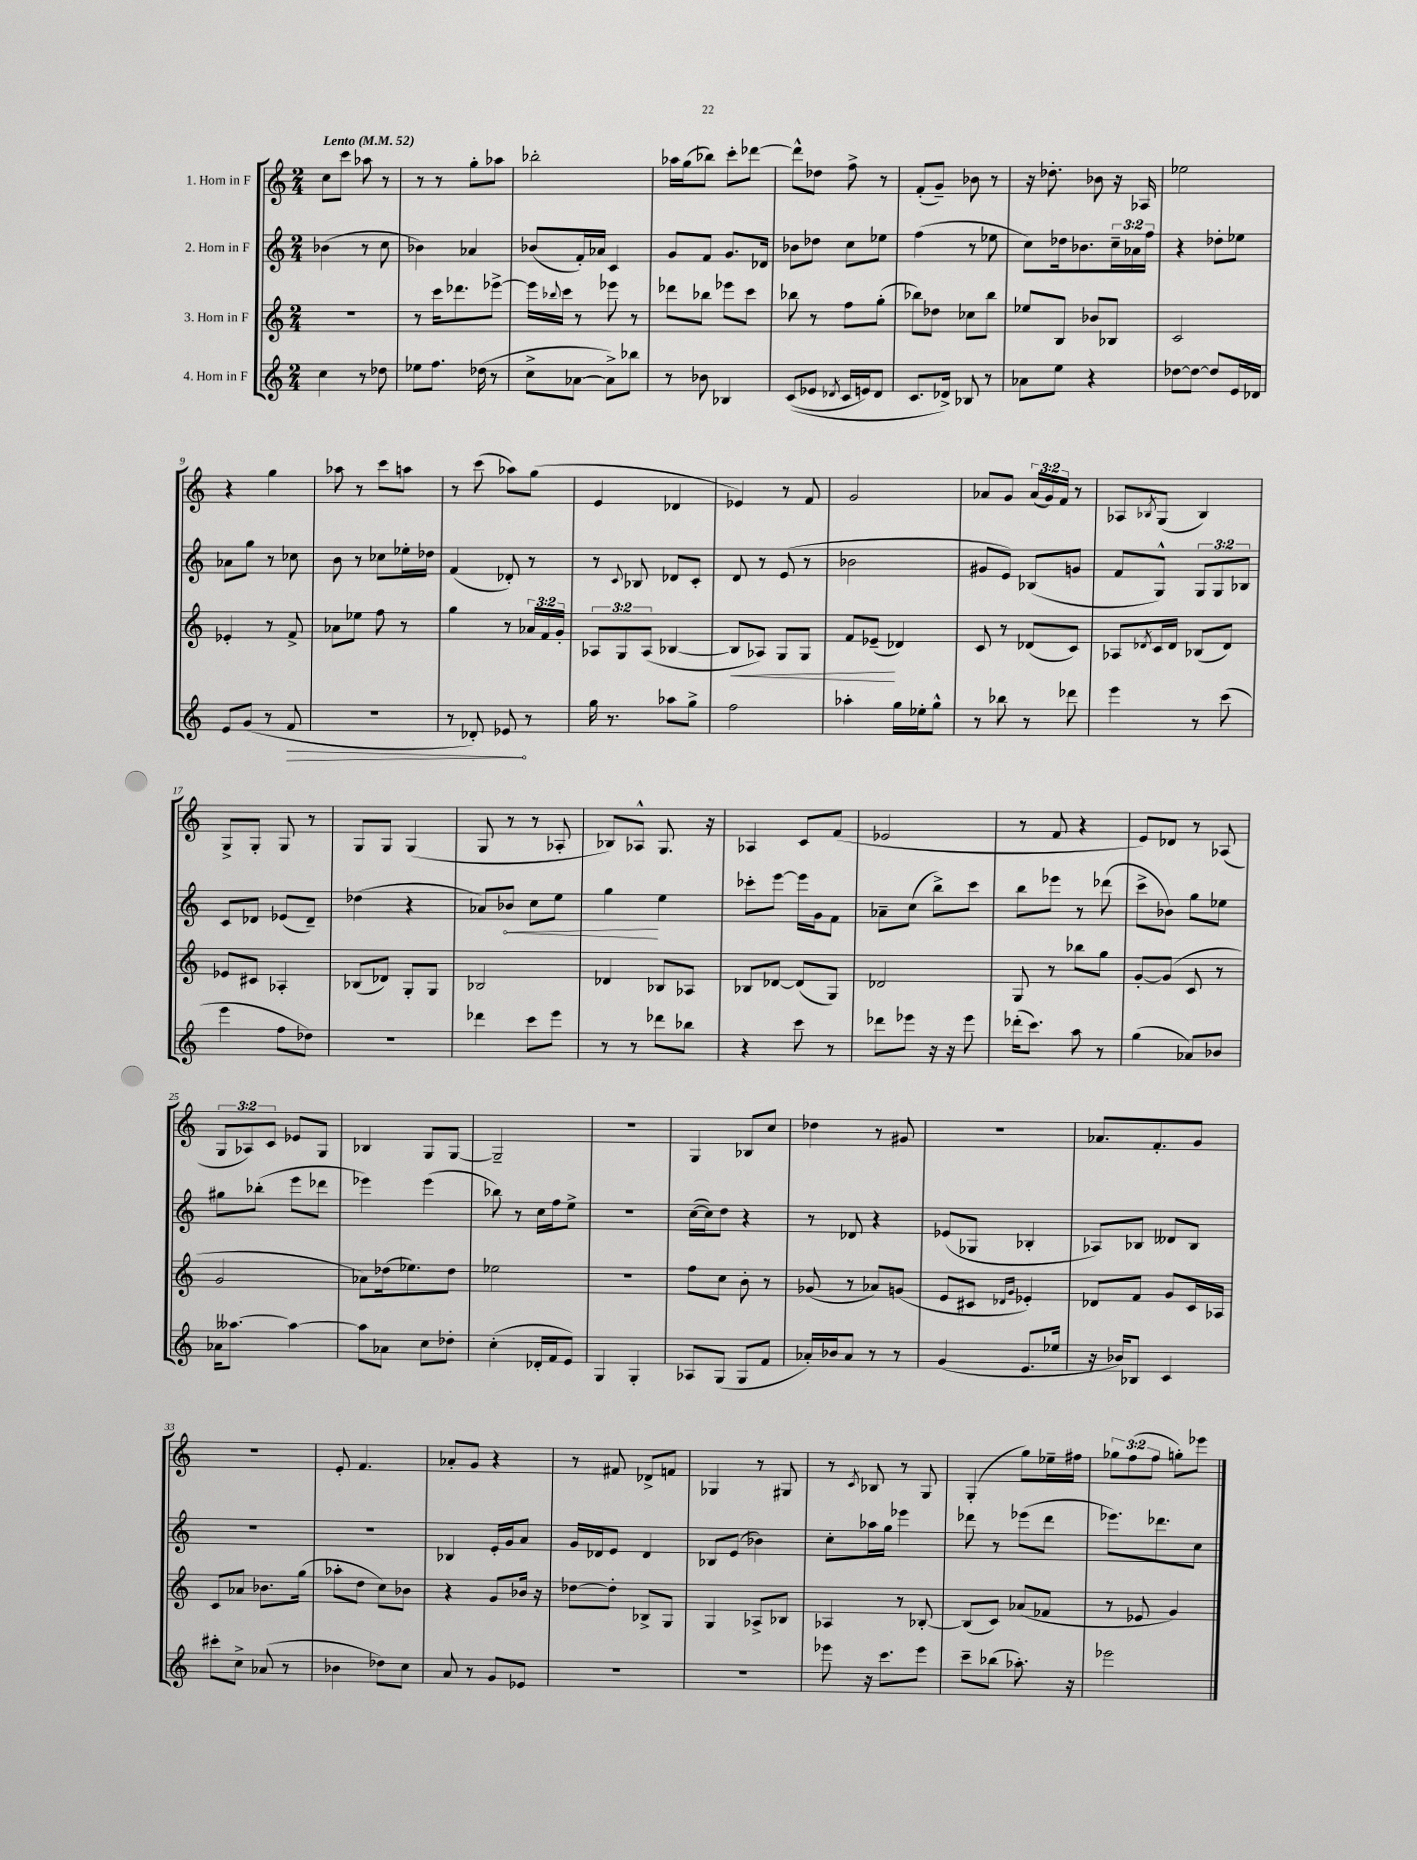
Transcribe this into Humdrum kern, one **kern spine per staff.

**kern	**dynam	**kern	**dynam	**kern	**dynam	**kern
*part4	*part4	*part3	*part3	*part2	*part2	*part1
*staff4	*staff4	*staff3	*staff3	*staff2	*staff2	*staff1
*I"4. Horn in F	*	*I"3. Horn in F	*	*I"2. Horn in F	*	*I"1. Horn in F
*clefG2	*	*clefG2	*	*clefG2	*	*clefG2
*k[]	*	*k[]	*	*k[]	*	*k[]
*M2/4	*	*M2/4	*	*M2/4	*	*M2/4
*MM52	*	*MM52	*	*MM52	*	*MM52
=1	=1	=1	=1	=1	=1	=1
!	!	!	!	!	!	!LO:TX:a:B:t=Lento
4cc\	.	2r	.	(4b-X\	.	8cc\L
.	.	.	.	.	.	8ccc\J
8r	.	.	.	8r	.	8aa-X\
8dd-X\	.	.	.	8cc\	.	8r
=2	=2	=2	=2	=2	=2	=2
8ee-X\L	.	8r	.	4b-X\)	.	8r
8.ff\J	.	16ccc\KL	.	.	.	8r
.	.	8.ddd-X\	.	.	.	.
.	.	.	.	4a-X/	.	8gg'\L
(16dd-X\	.	.	.	.	.	.
8r	.	[8eee-X^\J	.	.	.	8aa-X\J
=3	=3	=3	=3	=3	=3	=3
8cc^\L	.	16eee-\LL]	.	(8b-X/L	.	2bb-X'\
.	.	8qqbb-X/	.	.	.	.
.	.	16ccc\JJ	.	.	.	.
[8a-X\J	.	8r	.	16f'/L)	.	.
.	.	.	.	16a-X/JJ	.	.
8a-^\L])	.	8eee-X\	.	4c/	.	.
8bb-X\J	.	8r	.	.	.	.
=4	=4	=4	=4	=4	=4	=4
8r	.	8ddd-X\L	.	8g/L	.	16aa-X\LL
.	.	.	.	.	.	(16gg\J
8b-X\	.	8bb-X\J	.	8f/J	.	8bb-X\J)
4B-X/	.	8eee-X\L	.	8.g/L	.	8ccc'\L
.	.	8ccc\J	.	.	.	[8ddd-X\J
.	.	.	.	16d-X/Jk	.	.
=5	=5	=5	=5	=5	=5	=5
((8c/L	.	8bb-X\	.	8b-X\L	.	8ddd-^^\L]
8e-X/J	.	8r	.	8dd-X\J	.	8dd-X\J
8qd-X/	.	.	.	.	.	.
16c/LL	.	8ff\L	.	8cc\L	.	8ff^\
16en/J)	.	.	.	.	.	.
8d-/J	.	(8gg'\J	.	8ee-X\J	.	8r
=6	=6	=6	=6	=6	=6	=6
8.c/L	.	8bb-X\L)	.	(4ff\	.	(8f'/L
.	.	8dd-X\J	.	.	.	8g~/J)
16d-X^/Jk)	.	.	.	.	.	.
8B-X/	.	8cc-X\L	.	8r	.	8b-X\
8r	.	8bb-\J	.	8ee-X\	.	8r
=7	=7	=7	=7	=7	=7	=7
8a-X\L	.	8ee-X/L	.	8cc\L)	.	16r
.	.	.	.	.	.	8.dd-X'\
8ee\J	.	8B/J	.	16dd-X\k	.	.
.	.	.	.	8.b-X\	.	.
4r	.	8b-X/L	.	.	.	8b-X\
.	.	8B-X/J	.	24cc~\L	.	16r
.	.	.	.	24a-X\	.	.
.	.	.	.	.	.	16A-X/
.	.	.	.	24ff\JJ	.	.
=8	=8	=8	=8	=8	=8	=8
[8dd-X\L	.	2c/	.	4r	.	2ee-X\
8dd-\J_	.	.	.	.	.	.
8dd-/L]	.	.	.	8dd-X'\L	.	.
16e/L	.	.	.	8ee-X\J	.	.
16d-X/JJ	.	.	.	.	.	.
!!LO:LB:g=z
=9	=9	=9	=9	=9	=9	=9
8e/L	.	4e-X'/	.	8a-X\L	.	4r
(8g/J	.	.	.	8gg\J	.	.
8r	.	8r	.	8r	.	4gg\
!	!LO:HP:b	!	!	!	!	!
8f/	>	8f^/	.	8cc-X\	.	.
=10	=10	=10	=10	=10	=10	=10
2r	.	8a-X\L	.	8b\	.	8aa-X\
.	.	8ee-X\J	.	8r	.	8r
.	.	8ff\	.	8cc-X\L	.	8ccc\L
.	.	8r	.	16ee-X'\L	.	8aan\J
.	.	.	.	16dd-X\JJ	.	.
=11	=11	=11	=11	=11	=11	=11
8r	.	4gg\	.	(4f/	.	8r
8d-X'/)	.	.	.	.	.	(8ccc\
8e-X/	.	8r	.	8d-X'/)	.	8aa-X\L)
8r	]	24a-X/LL	.	8r	.	(8gg\J
.	.	24f/	.	.	.	.
.	.	24g'/JJ	.	.	.	.
=12	=12	=12	=12	=12	=12	=12
16gg\	.	12A-X/L	.	8r	.	4e/
8.r	.	.	.	.	.	.
.	.	12G/	.	.	.	.
.	.	.	.	8qqc/	.	.
.	.	.	.	8B-X/	.	.
.	.	(12A-/J	.	.	.	.
8aa-X\L	.	[4B-X/	.	8d-X/L	.	4d-X/
8gg^\J	.	.	.	8c'/J	.	.
=13	=13	=13	=13	=13	=13	=13
!	!	!	!LO:HP:b	!	!	!
2ff\	.	8B-/L]	<	8d/	.	4e-X/)
.	.	8A-X/J)	.	8r	.	.
.	.	8G/L	.	(8e/	.	8r
.	.	8G/J	.	8r	.	8f/
=14	=14	=14	=14	=14	=14	=14
4aa-X'\	.	8f/L	.	2b-X\	.	2g/
.	.	(8e-X~/J	.	.	.	.
16gg\LL	.	4d-X/)	[	.	.	.
16ee-X'\J	.	.	.	.	.	.
8gg^^\J	.	.	.	.	.	.
=15	=15	=15	=15	=15	=15	=15
8r	.	8c/	.	8g#X/L	.	8a-X/L
8bb-X\	.	8r	.	8e/J)	.	8g/J
8r	.	(8d-X/L	.	(8B-X/L	.	(24a-/LL
.	.	.	.	.	.	24g/)
.	.	.	.	.	.	24f/JJ
8ddd-X\	.	8c/J)	.	8gn/J	.	8r
=16	=16	=16	=16	=16	=16	=16
4eee\	.	8A-X/L	.	8f/L	.	8A-X/L
.	.	8qd-X/	.	.	.	8qB-X/
.	.	16c/L	.	8G^^/J)	.	(8G/J
.	.	16d-/JJ	.	.	.	.
8r	.	(8B-X/L	.	12G/L	.	4B-/)
.	.	.	.	12G/	.	.
(8ccc\	.	8d-/J)	.	.	.	.
.	.	.	.	12B-X/J	.	.
!!LO:LB:g=z
=17	=17	=17	=17	=17	=17	=17
4eee\	.	8e-X/L	.	8c/L	.	8G^/L
.	.	8c#X/J	.	8d-X/J	.	8G'/J
8ff\L	.	4A-X'/	.	(8e-X/L	.	8G/
8dd-X\J)	.	.	.	8d-~/J)	.	8r
=18	=18	=18	=18	=18	=18	=18
2r	.	(8B-X/L	.	(4dd-X\	.	8G/L
.	.	8d-X/J)	.	.	.	8G/J
.	.	8G'/L	.	4r	.	(4G/
.	.	8G/J	.	.	.	.
=19	=19	=19	=19	=19	=19	=19
4ddd-X\	.	2B-X/	.	8a-X/L)	.	8G/
!	!	!	!	!	!LO:HP:b	!
.	.	.	.	8b-X/J	<	8r
8ccc\L	.	.	.	8cc\L	.	8r
8eee\J	.	.	.	8ee\J	.	8A-X'/
=20	=20	=20	=20	=20	=20	=20
8r	.	4d-X/	.	4gg\	.	8B-X/L)
8r	.	.	.	.	.	8A-X^^/J
8ddd-X\L	.	8B-X/L	.	4ee\	[	8.G/
8bb-X\J	.	8A-X/J	.	.	.	.
.	.	.	.	.	.	16r
=21	=21	=21	=21	=21	=21	=21
4r	.	8B-X/L	.	8ccc-X'\L	.	4A-X/
.	.	[8d-X/J	.	[8eee\J	.	.
8ccc\	.	(8d-/L]	.	16eee\LL]	.	8c/L
.	.	.	.	16g\J	.	.
8r	.	8G/J)	.	8f\J	.	(8f/J
=22	=22	=22	=22	=22	=22	=22
8ddd-X\L	.	2d-X/	.	8a-X~\L	.	2e-X/
8eee-X\J	.	.	.	(8cc\J	.	.
16r	.	.	.	8bb^\L)	.	.
16r	.	.	.	.	.	.
8eee-\	.	.	.	8ccc\J	.	.
=23	=23	=23	=23	=23	=23	=23
(16ddd-X'\KL	.	8G/	.	8bb\L	.	8r
8.ccc\J)	.	.	.	.	.	.
.	.	8r	.	8eee-X\J	.	8f/
8aa\	.	8bb-X\L	.	8r	.	4r
8r	.	8gg\J	.	(8ddd-X\	.	.
=24	=24	=24	=24	=24	=24	=24
(4gg\	.	[8g'/L	.	8ccc^\L	.	8e/L)
.	.	(8g/J]	.	8b-X\J)	.	8d-X/J
8a-X/L)	.	8c/	.	8gg\L	.	8r
8b-X/J	.	8r	.	8ee-X\J	.	(8A-X/
!!LO:LB:g=z
=25	=25	=25	=25	=25	=25	=25
16a-X\KL	.	2g/	.	8gg#X\L	.	12G/L
[8.aa--X\J	.	.	.	.	.	.
.	.	.	.	.	.	12A-X/)
.	.	.	.	(8bb-X'\J	.	.
.	.	.	.	.	.	12c/J
4aa--\_	.	.	.	8eee\L	.	8e-X/L
.	.	.	.	8ddd-X\J	.	8G/J
=26	=26	=26	=26	=26	=26	=26
8aa--\L]	.	8a-X\L)	.	4eee-X\)	.	4B-X/
8a-X\J	.	(16dd-X\k	.	.	.	.
.	.	8.ee-X\)	.	.	.	.
8cc\L	.	.	.	(4eee-\	.	8G/L
8dd-X'\J	.	8dd-\J	.	.	.	[8G/J
=27	=27	=27	=27	=27	=27	=27
(4cc'\	.	2ee-X\	.	8bb-X\)	.	2G~/]
.	.	.	.	8r	.	.
16d-X'/LL	.	.	.	16cc\LL	.	.
16f/J	.	.	.	16ff\J	.	.
8e/J)	.	.	.	8ee^\J	.	.
=28	=28	=28	=28	=28	=28	=28
4G/	.	2r	.	2r	.	2r
4G'/	.	.	.	.	.	.
=29	=29	=29	=29	=29	=29	=29
8A-X/L	.	8ff\L	.	([16cc\LL	.	4G/
.	.	.	.	16cc\J])	.	.
(8G/J	.	8cc\J	.	8dd\J	.	.
8G/L	.	8b'\	.	4r	.	8B-X/L
8f/J	.	8r	.	.	.	8cc/J
=30	=30	=30	=30	=30	=30	=30
16a-X'/LL)	.	(8g-X/	.	8r	.	4dd-X\
16b-X/J	.	.	.	.	.	.
8a-/J	.	8r	.	8d-X/	.	.
8r	.	8a-X/L)	.	4r	.	8r
8r	.	(8gn/J	.	.	.	8g#X/
=31	=31	=31	=31	=31	=31	=31
(4g/	.	8e/L	.	(8e-X/L	.	2r
.	.	8c#X/J	.	8G-X/J	.	.
.	.	16qqd-X/LL	.	.	.	.
.	.	16qqg/JJ	.	.	.	.
8.e/L	.	4e-X'/)	.	4B-X'/	.	.
16ee-X/Jk	.	.	.	.	.	.
=32	=32	=32	=32	=32	=32	=32
16r	.	8d-X/L	.	8A-X/L)	.	8.a-X/L
16b-X/KL)	.	.	.	.	.	.
8B-X/J	.	8f/J	.	8B-X/J	.	.
.	.	.	.	.	.	8.f'/
4c/	.	8g/L	.	8d--X/L	.	.
.	.	16c/L	.	8B-/J	.	8g/J
.	.	16A-X/JJ	.	.	.	.
!!LO:LB:g=z
=33	=33	=33	=33	=33	=33	=33
8ccc#X'\L	.	8c/L	.	2r	.	2r
8cc^\J	.	8a-X/J	.	.	.	.
(8a-X/	.	8.b-X\L	.	.	.	.
8r	.	.	.	.	.	.
.	.	(16gg\Jk	.	.	.	.
=34	=34	=34	=34	=34	=34	=34
4b-X\	.	8aa-X'\L	.	2r	.	8e'/
.	.	8dd\J	.	.	.	4.f/
8dd-X\L)	.	8cc\L)	.	.	.	.
8cc\J	.	8b-X\J	.	.	.	.
=35	=35	=35	=35	=35	=35	=35
8a/	.	4r	.	4B-X/	.	8a-X'/L
8r	.	.	.	.	.	8g/J
8g/L	.	8g/L	.	16e'/LL	.	4r
.	.	.	.	16g/J	.	.
8e-X/J	.	16b-X/Jk	.	8a/J	.	.
.	.	16r	.	.	.	.
=36	=36	=36	=36	=36	=36	=36
2r	.	[8dd-X\L	.	16g/LL	.	8r
.	.	.	.	16d-X/J	.	.
.	.	8dd-'\J]	.	8e/J	.	8f#X/
.	.	8B-X^/L	.	4d-/	.	8d-X^/L
.	.	8G/J	.	.	.	8fn/J
=37	=37	=37	=37	=37	=37	=37
2r	.	4G/	.	8B-X/L	.	4G-X/
.	.	.	.	(8e/J	.	.
.	.	8A-X^/L	.	4b-X\)	.	8r
.	.	8B-X/J	.	.	.	8G#X/
=38	=38	=38	=38	=38	=38	=38
8eee-X\	.	4A-X/	.	8cc'\L	.	8r
.	.	.	.	.	.	8qc/
16r	.	.	.	16aa-X\L	.	8B-X/
8.ccc\L	.	.	.	16gg\JJ	.	.
.	.	8r	.	4eee-X\	.	8r
8eee-\J	.	[8B-X'/	.	.	.	8G/
=39	=39	=39	=39	=39	=39	=39
8ccc~\L	.	(8B-/L]	.	8ddd-X\	.	(4G'/
(8bb-X\J	.	8c/J)	.	8r	.	.
8.aa-X'\)	.	(8a-X/L	.	(8eee-X\L	.	8gg\L)
.	.	8f-X/J	.	8ddd-\J	.	16ee-X~\L
16r	.	.	.	.	.	16ff#X\JJ
=40	=40	=40	=40	=40	=40	=40
2eee-X\	.	8r	.	8.eee-X\L)	.	12gg-X\L
.	.	.	.	.	.	(12ff\
.	.	8e-X/	.	.	.	.
.	.	.	.	.	.	12ff\J
.	.	.	.	8.ddd-X\	.	.
.	.	4g/)	.	.	.	8ggn'\L)
.	.	.	.	8cc\J	.	8eee-X\J
==	==	==	==	==	==	==
*-	*-	*-	*-	*-	*-	*-
